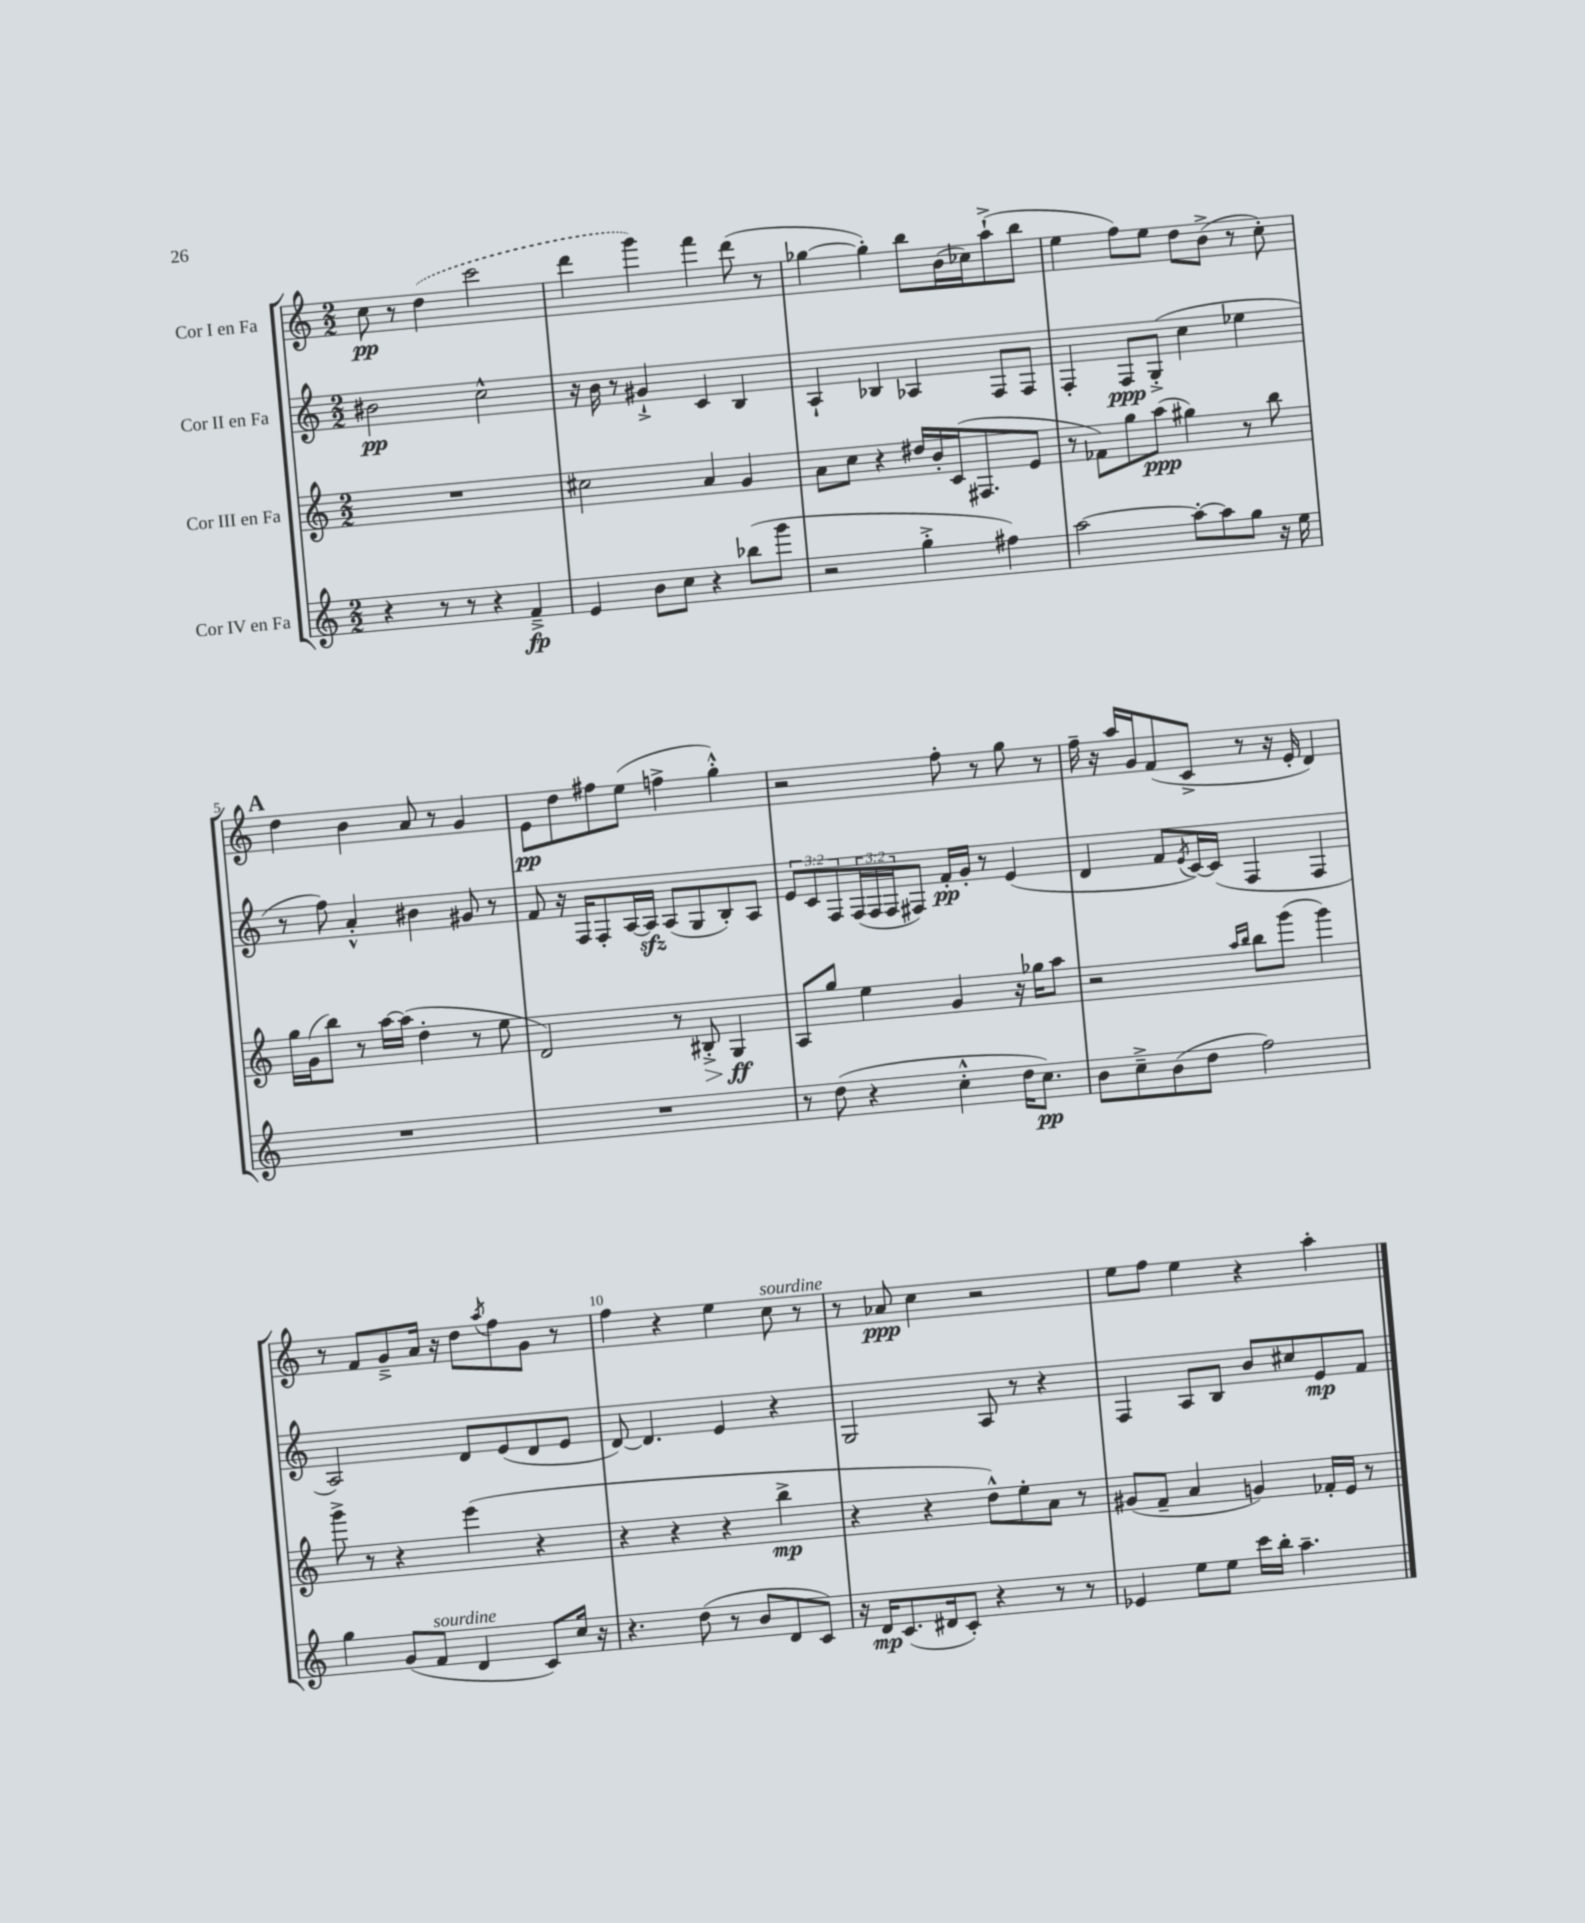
<<
\new StaffGroup <<
\new Staff = "s0" \with { instrumentName = "Cor I en Fa" } {
    \clef treble \key c \major \numericTimeSignature \time 2/2
    c''8\pp r8 \once \slurDashed d''4( c'''2 |
    d'''4 g'''4) f'''4 d'''8( r8 |
    ges''4~ ges''4-.) b''8 b'16( ces''16) a''8-!->( b''8 |
    e''4 f''8) e''8 d''8 b'8->( r8 c''8-.) |
    \mark \markup { \bold "A" } d''4 b'4 a'8 r8 g'4 |
    e'8\pp d''8 fis''8 e''8( f''4-> g''4-.-^) |
    r2 f''8-. r8 g''8 r8 |
    f''16-- r16 a''16 g'16 f'8( c'8-> r8 r16 e'16-. d'4) |
    r8 f'8 g'8---> a'16 r16 d''8 \acciaccatura { a''8 } f''8 g'8 r8 |
    f''4 r4 e''4 c''8^\markup { \italic "sourdine" } r8 |
    r8 aes'8\ppp c''4 r2 |
    e''8 f''8 e''4 r4 a''4-. \bar "|." |
}
\new Staff = "s1" \with { instrumentName = "Cor II en Fa" } {
    \clef treble \key c \major \numericTimeSignature \time 2/2 \override Staff.TupletNumber.text = #tuplet-number::calc-fraction-text
    bis'2\pp c''2-^ |
    r16 b'16 r8 gis'4-!-> c'4 b4 |
    a4-! bes4 aes4 f8 f8 |
    f4-. f8\ppp g8-.->( c''4 ees''4 |
    \mark \markup { \bold "A" } r8 f''8) a'4-.-^ bis'4 gis'8 r8 |
    f'8 r16 f16 f8-. a16~ a16\sfz a8( g8 b8-.) a8 |
    \tuplet 3/2 { e'8 c'8 f8 } \tuplet 3/2 { f16( f16 f16 } fis8) f'16-.\pp g'16-. r8 e'4( |
    d'4 f'8 \acciaccatura { e'8 } c'16~) c'16( f4 f4 |
    a2) d'8 e'8( d'8 e'8 |
    d'8~) d'4. e'4 r4 |
    g2 a8 r8 r4 |
    f4 a8 b8 b'8 cis''8 e'8\mp f'8 \bar "|." |
}
\new Staff = "s2" \with { instrumentName = "Cor III en Fa" } {
    \clef treble \key c \major \numericTimeSignature \time 2/2
    R1 |
    cis''2 a'4 g'4 |
    a'8 c''8 r4 dis''16 b'16-. c'16( fis8. e'8 |
    r8 fes'8) g''8 a''8\ppp( gis''4) r8 b''8 |
    \mark \markup { \bold "A" } g''16 g'16( b''8) r8 a''16~ a''16( d''4-. r8 e''8 |
    d'2) r8 bis8-.->\> g4\ff\! |
    a8 g''8 e''4 g'4 r16 ges''16 a''8 |
    r2 \grace { a''16 b''16 } b''8 g'''8( g'''4) |
    g'''8-> r8 r4 e'''4( r4 |
    r4 r4 r4 b''4->\mp |
    r4 r4 d''8-^) e''8-. a'8 r8 |
    gis'8( f'8-- a'4 g'4) fes'16-. e'16 r8 \bar "|." |
}
\new Staff = "s3" \with { instrumentName = "Cor IV en Fa" } {
    \clef treble \key c \major \numericTimeSignature \time 2/2
    r4 r8 r8 r4 f'4--->\fp |
    e'4 b'8 c''8 r4 bes''8( g'''8 |
    r2 g''4-.-> fis''4) |
    a''2~ a''8~-. a''8 g''8 r16 e''16 |
    \mark \markup { \bold "A" } R1 |
    R1 |
    r8 d''8( r4 c''4-.-^ d''16 c''8.\pp) |
    b'8 c''8---> b'8( d''8 f''2) |
    g''4 g'8( f'8^\markup { \italic "sourdine" } d'4 c'8) c''16 r16 |
    r4. d''8( r8 b'8 d'8 c'8) |
    r16 d'16\mp c'8.( dis'16 c'8-.) r4 r8 r8 |
    ees'4 e''8 e''8 c'''16 b''16-. a''4.-- \bar "|." |
}
>>
>>
\layout { \context { \Score \override BarNumber.break-visibility = ##(#f #t #t) barNumberVisibility = #(every-nth-bar-number-visible 5) } }
